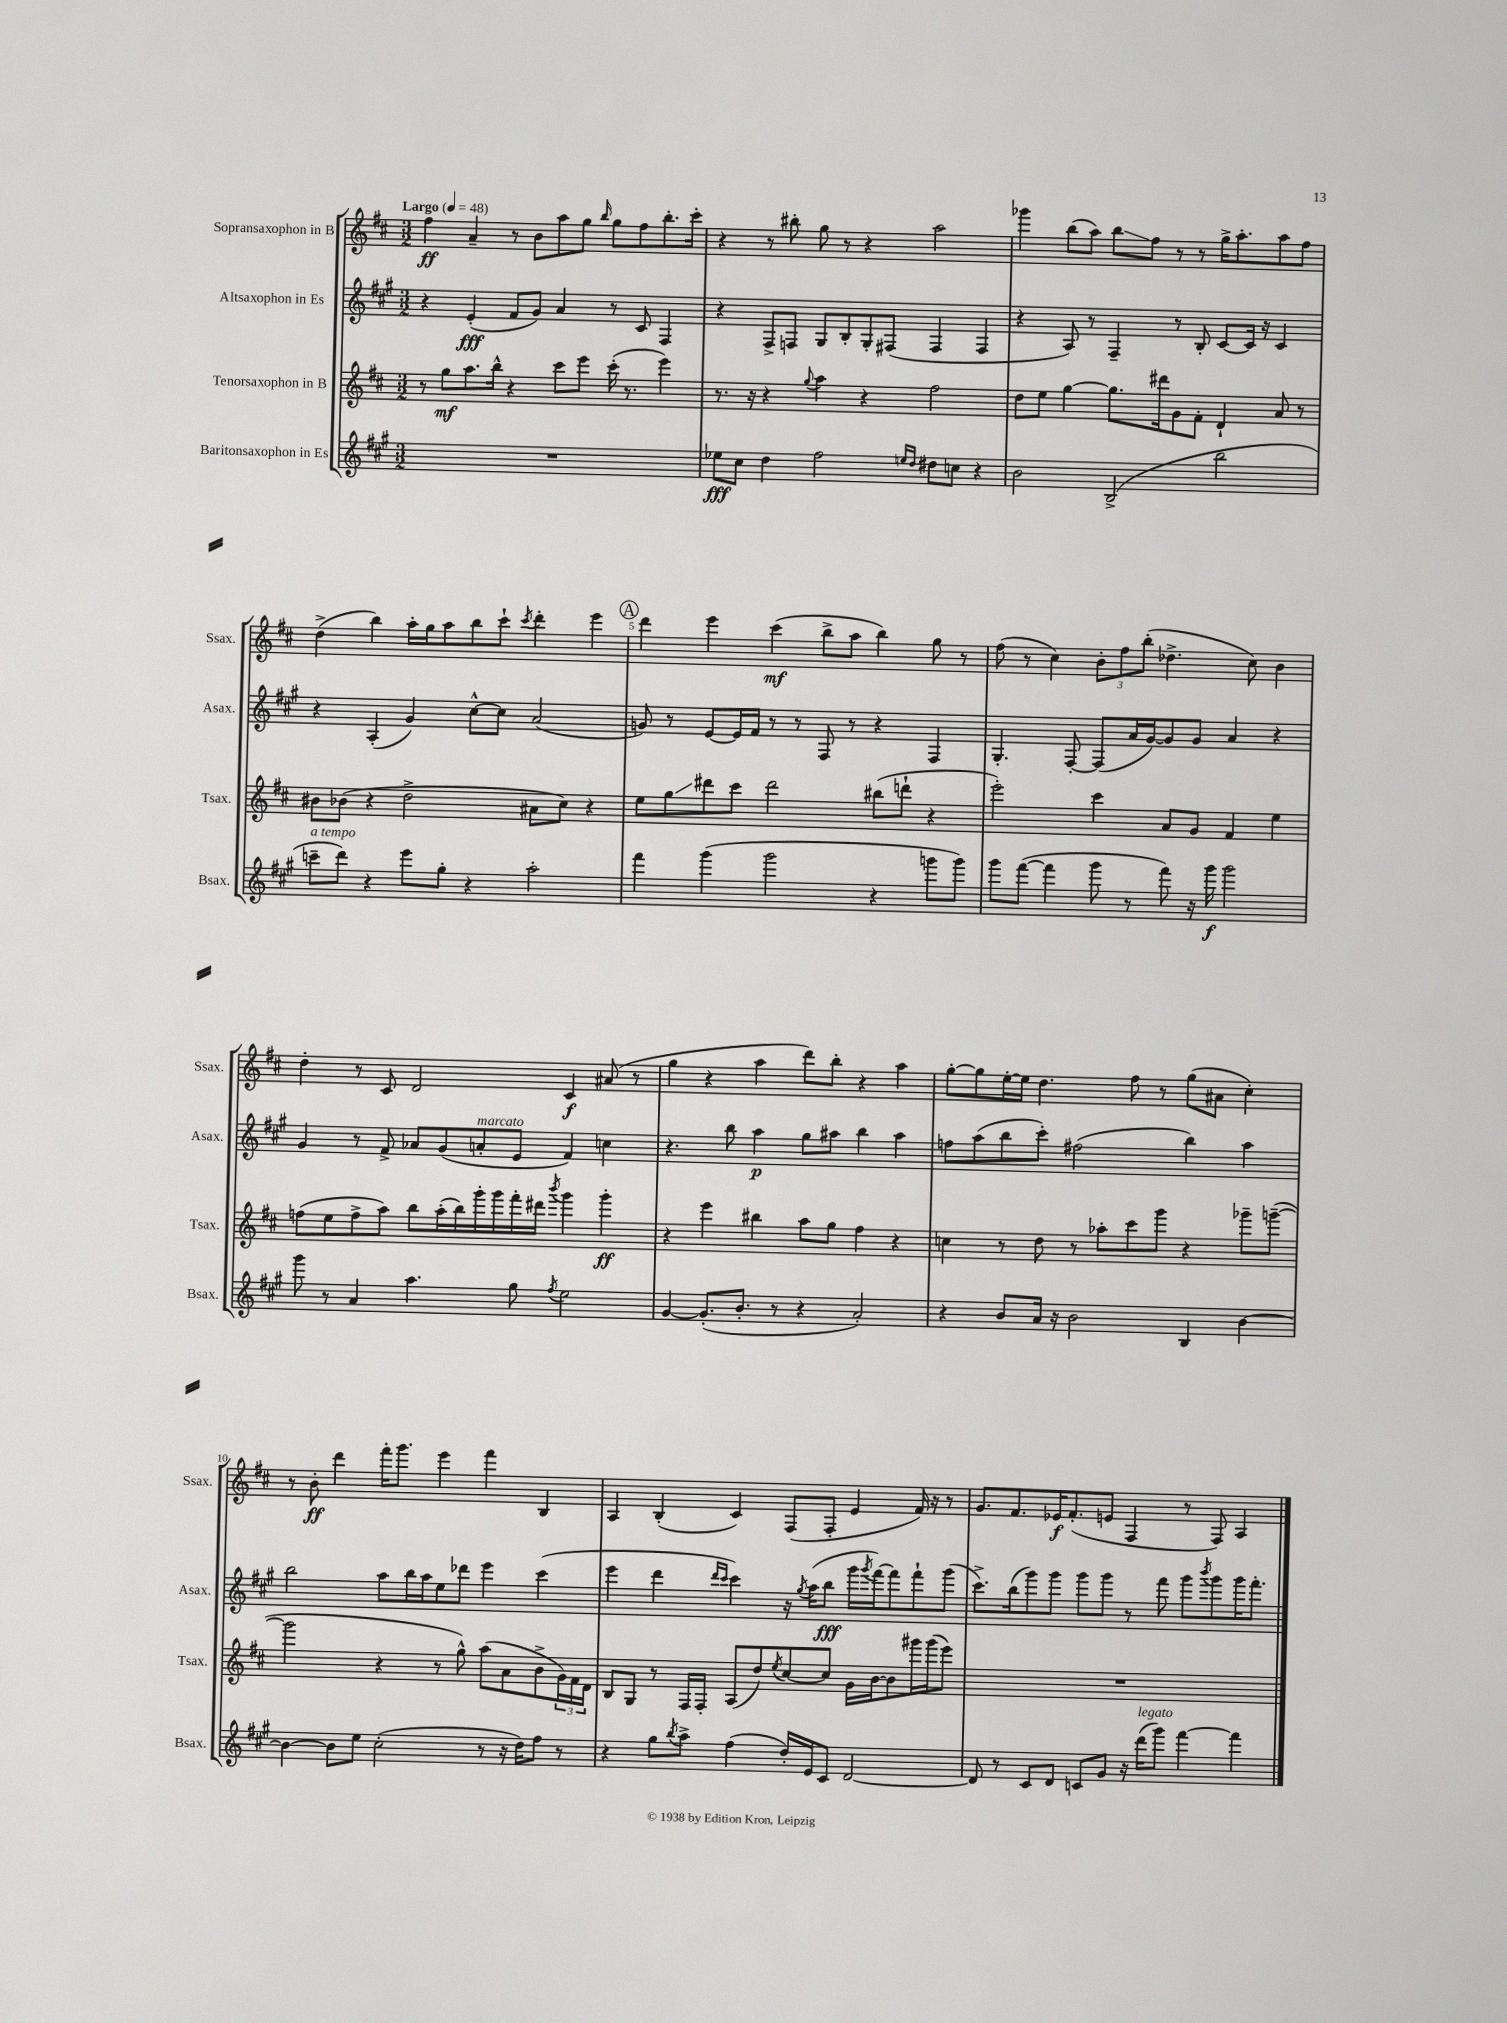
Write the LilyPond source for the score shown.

<<
\new StaffGroup <<
\new Staff = "s0" \with { instrumentName = "Sopransaxophon in B" shortInstrumentName = "Ssax." } {
    \clef treble \key d \major \numericTimeSignature \time 3/2 \tempo "Largo" 4 = 48
    fis''4\ff a'4-- r8 b'8 a''8 g''8 \grace { b''16 } g''8 fis''8 b''8.-. cis'''16-. |
    r4 r8 bis''8-. g''8 r8 r4 a''2 |
    ges'''4 b''8( a''8) b''8\glissando fis''8 r8 r8 g''16-> a''8.-. a''8 fis''8 |
    d''4->( b''4) a''16-. g''16 a''8 b''8 cis'''8-! \acciaccatura { cis'''8 } d'''4-. e'''4 |
    \mark \markup { \circle "A" } d'''4 e'''4 cis'''4\mf( b''8-> a''8 b''4) g''8 r8 |
    fis''8( r8 cis''4) \tuplet 3/2 { b'8-. fis''8 b''8-.( } des''4.-> cis''8) b'4 |
    d''4-. r8 cis'8 d'2 cis'4\f ais'8( r8 |
    g''4 r4 a''4 d'''8) b''8-. r4 a''4 |
    g''8~-. g''8 e''16~-. e''16 d''4. fis''8 r8 g''8( ais'8 cis''4-.) |
    r8 b'8-.\ff d'''4 fis'''16-. g'''8. e'''4 fis'''4 b4 |
    a4 b4-.( cis'4) fis8( fis8-. e'4 fis'16) r16 r8 |
    g'8. fis'8. ees'16\f fis'8.-.( e'8 fis4 r8 fis8) a4 \bar "|." |
}
\new Staff = "s1" \with { instrumentName = "Altsaxophon in Es" shortInstrumentName = "Asax." } {
    \clef treble \key a \major \numericTimeSignature \time 3/2
    r4 e'4-.\fff( fis'8 gis'8) a'4 r8 cis'8 fis4 |
    r4 fis8-> f8 gis8 b8-. gis8-. fis8( fis4 fis4 |
    r4 a8) r8 fis4-- r8 b8-. cis'8~ cis'16 r16 cis'4 |
    r4 a4-.( gis'4) cis''8~-^ cis''8 a'2( |
    \mark \markup { \circle "A" } g'8) r8 e'8~ e'16 fis'16 r8 r8 fis8 r8 r4 fis4 |
    gis4.-. fis8~-. fis8( a'16 gis'16~) gis'8 gis'8 a'4 r4 |
    gis'4 r8 fis'8-> aes'8 gis'8( a'8-.^\markup { \italic "marcato" } e'8 fis'4) c''4 |
    r4. b''8 a''4\p gis''8 ais''8 b''4 ais''4 |
    f''8 a''8( b''8 cis'''8-.) fis''2( b''4) a''4 |
    b''2 a''8 b''16 a''16 e''8 des'''8 e'''4 cis'''4( |
    e'''4 d'''4 \grace { d'''16 cis'''16 } cis'''4) r16 \acciaccatura { gis''8 } a''16( b''8\fff gis'''16 \acciaccatura { gis'''8 } fis'''16~) fis'''8 fis'''8-! gis'''8( |
    cis'''8.->) b''16( gis'''8) gis'''8 gis'''8 gis'''8 r8 fis'''8 gis'''8 \acciaccatura { b'''8 } gis'''8 gis'''16 fis'''8.-. \bar "|." |
}
\new Staff = "s2" \with { instrumentName = "Tenorsaxophon in B" shortInstrumentName = "Tsax." } {
    \clef treble \key d \major \numericTimeSignature \time 3/2
    r8 g''8\mf a''8. b''16-^ r4 cis'''8 e'''8 cis'''16-.( r8. e'''4) |
    r8. r16 r4 \appoggiatura { g''8 } a''4 r4 fis''2 |
    d''8 e''8 g''4~ g''8. dis'''16 g'8 fis'8-. d'4-! a'8 r8 |
    bis'8 bes'8( r4 d''2-> ais'8 cis''8) r4 |
    \mark \markup { \circle "A" } e''8 g''8\glissando dis'''8 cis'''8 dis'''2 bis''8( d'''8-! r4 |
    e'''2-.) cis'''4 a'8 g'8 fis'4 e''4 |
    f''8( e''8 f''8-> a''8) b''8 a''16-.( b''16) g'''16-. g'''16 fis'''16-. dis'''16 \acciaccatura { b'''8 } g'''4 g'''4-.\ff |
    r4 e'''4 bis''4 a''8 g''8 fis''4 r4 |
    c''4 r8 d''8 r8 aes''8-. cis'''8 g'''8 r4 ges'''8-- g'''8~--( |
    g'''2 r4 r8 g''8-^) a''8( a'8 b'8-> \tuplet 3/2 { g'16) fis'16 d'16 } |
    b8 g8 r8 fis16 fis16-. a8( d''8) \acciaccatura { e''8 } cis''8~ cis''8 g'16 b'16~ b'8 gis'''16 gis'''16( e'''8) |
    R1. \bar "|." |
}
\new Staff = "s3" \with { instrumentName = "Baritonsaxophon in Es" shortInstrumentName = "Bsax." } {
    \clef treble \key a \major \numericTimeSignature \time 3/2
    R1. |
    ees''8\fff cis''8 d''4 fis''2 \grace { e''16 d''16 } dis''8 c''8 r4 |
    b'2 b2->( b''2 |
    c'''8--^\markup { \italic "a tempo" } d'''8) r4 e'''8 gis''8-. r4 a''2-. |
    \mark \markup { \circle "A" } fis'''4 gis'''4( gis'''2 r4 g'''8 g'''8) |
    gis'''8 fis'''8~( fis'''4 gis'''8 r8 fis'''8) r16 gis'''16\f gis'''2 |
    gis'''8 r8 a'4 a''4. gis''8 \acciaccatura { fis''8 } e''2 |
    gis'4~ gis'8.-.( b'8.-. r8 r4 a'2-.) |
    r4 b'8 a'16 r16 b'2 b4 b'4~ |
    b'4~ b'8 e''8 cis''2-.( r8 r16 d''16) fis''8 r8 |
    r4 gis''8 \acciaccatura { b''8 } a''8-> fis''4( d''16-.) e'16 cis'8 d'2~ |
    d'8 r8 cis'8 d'8 c'8 gis'8 r16 d'''16^\markup { \italic "legato" }( gis'''8) fis'''4~ fis'''4 \bar "|." |
}
>>
>>
\layout { \context { \Score \override BarNumber.break-visibility = ##(#f #t #t) barNumberVisibility = #(every-nth-bar-number-visible 5) } }
